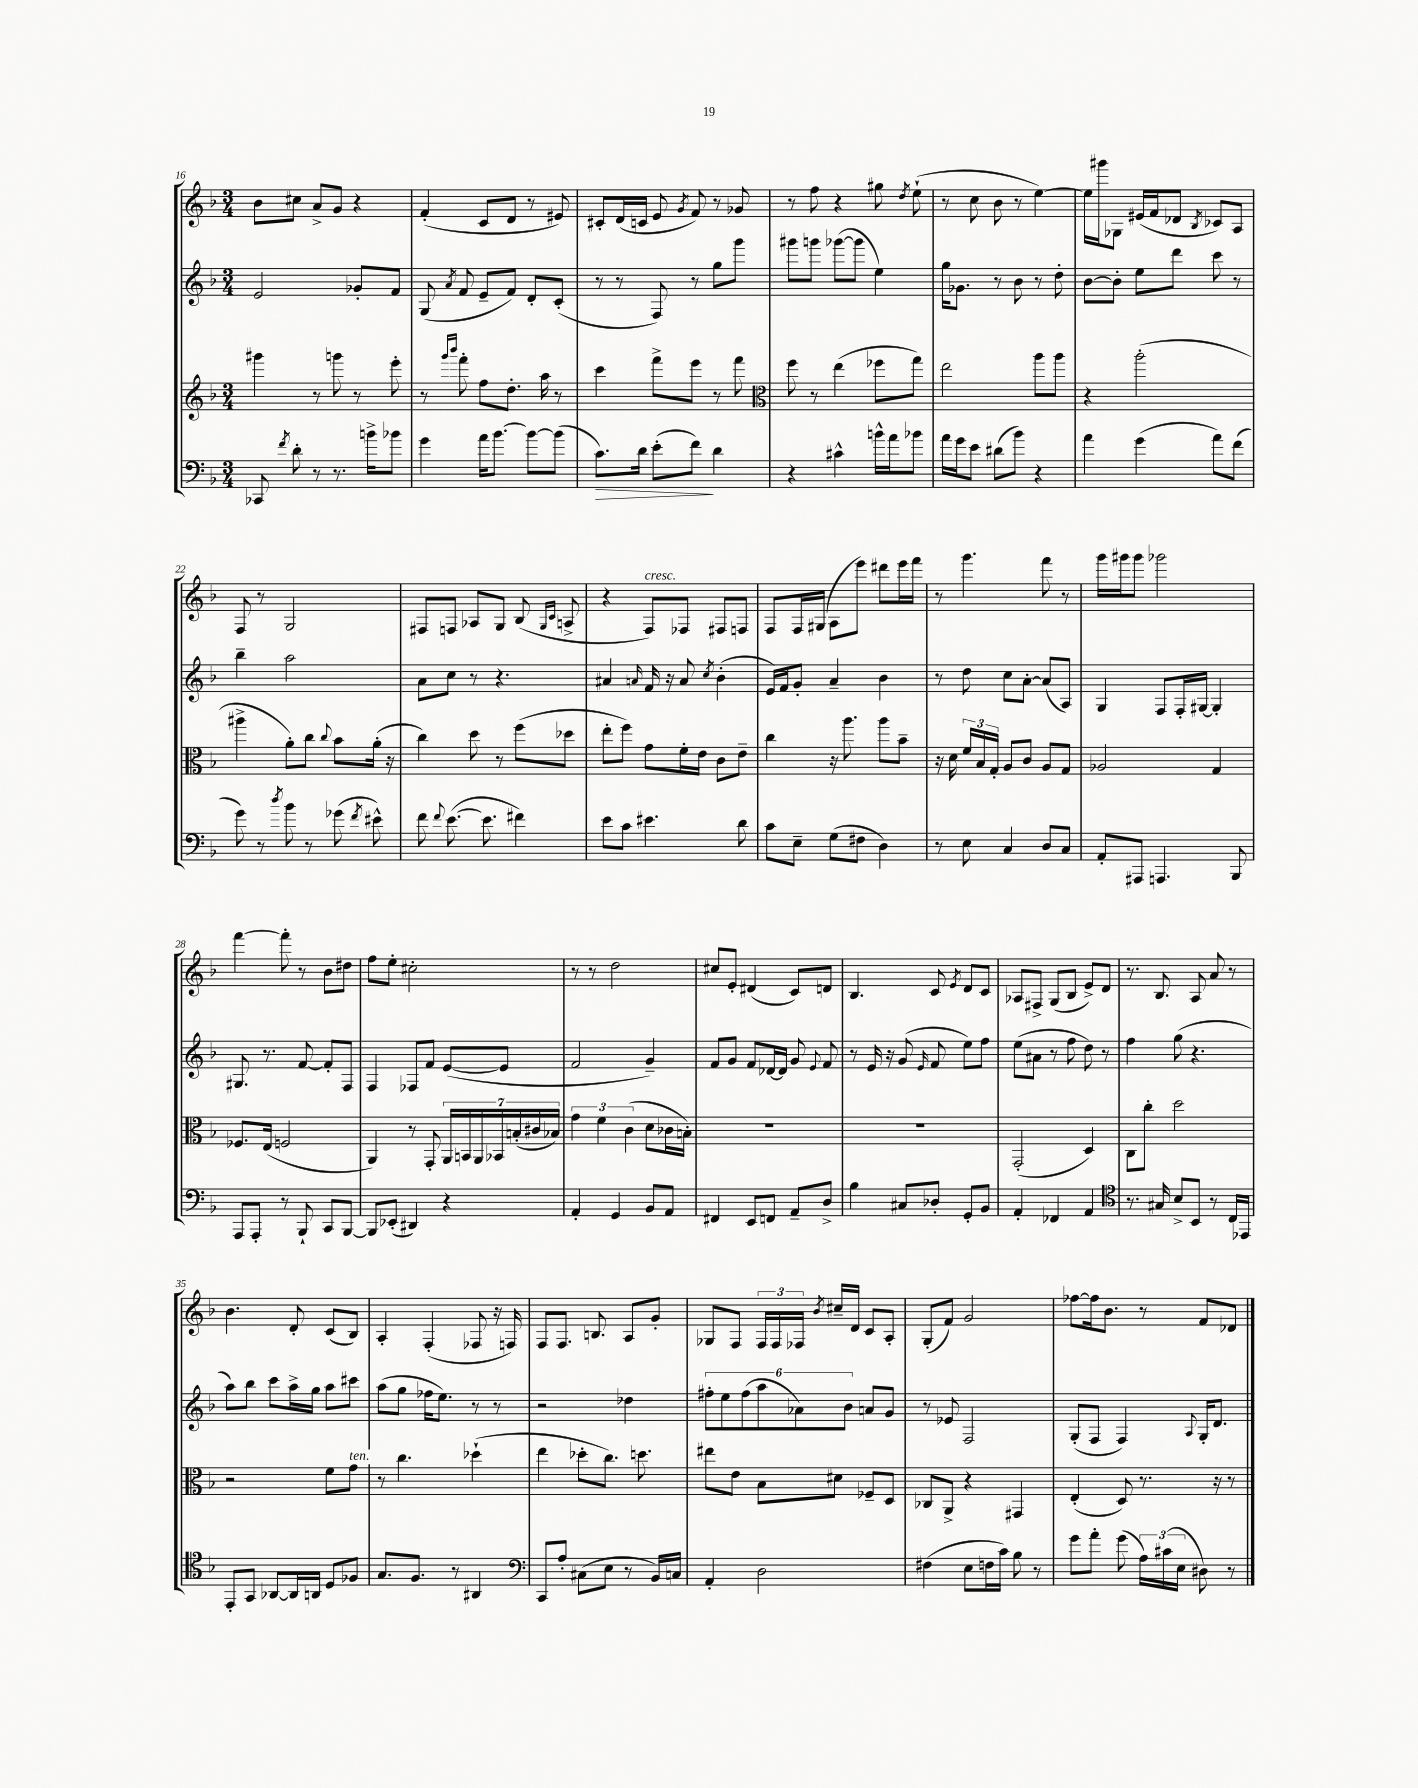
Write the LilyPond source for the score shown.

<<
\new StaffGroup <<
\new Staff = "s0" {
    \clef treble \key f \major \numericTimeSignature \time 3/4
    \autoBeamOff bes'8[ cis''8] a'8[-> g'8] r4 |
    f'4-.( c'8[ d'8] r8 eis'8) |
    cis'8[-. d'16( c'16] e'8 \acciaccatura { g'8 } f'8) r8 ges'8 |
    r8 f''8 r4 gis''8 \acciaccatura { d''8 } e''8-!( |
    r8 c''8 bes'8 r8 e''4~) |
    e''16[ gis'''16 ges8] eis'16[( f'16 des'8] \acciaccatura { bes8 } ces'8[) a8] |
    f8 r8 g2 |
    fis8[ f8] aes8[ g8] bes8( \grace { g16[ c'16] } a8-> |
    r4 f8[^\markup { \italic "cresc." }) fes8] fis8[ f8] |
    f8[ f16 gis16]( a8[ e'''8]) dis'''8[ e'''16 f'''16] |
    r8 g'''4. f'''8 r8 |
    g'''16[ gis'''16 gis'''8] ges'''2 |
    f'''4~ f'''8-. r8 bes'8[ dis''8] |
    f''8[ e''8]-. cis''2-. |
    r8 r8 d''2 |
    cis''8[ e'8]-. dis'4( c'8[) d'8] |
    bes4. c'8 \acciaccatura { e'8 } d'8[ c'8] |
    aes8[ fis8]-> g8[( bes8] e'8[->) d'8] |
    r8. bes8. a8 a'8 r8 |
    bes'4. d'8-. c'8[( bes8]) |
    a4-. f4-.( fes8 r16 f16) |
    f8[ f8.] b8. a8[ g'8]-. |
    ges8[ f8] \tuplet 3/2 { f16[ f16 fes16] } \acciaccatura { bes'8 } cis''16[-- d'16] c'8[ a8]-. |
    g8[-.( f'8]) g'2 |
    fes''8[~ fes''16 bes'8.] r8 f'8[ des'8] \bar "|." |
}
\new Staff = "s1" {
    \clef treble \key f \major \numericTimeSignature \time 3/4
    \autoBeamOff e'2 ges'8[-. f'8] |
    g8( \acciaccatura { a'8 } f'8 e'8[-- f'8]) d'8[-. c'8]-.( |
    r8 r8 f8) r8 g''8[ g'''8] |
    gis'''8[ g'''8] ges'''8[~( ges'''8] e''4) |
    g''16[ ges'8.] r8 bes'8 r8 d''8-. |
    bes'8[~ bes'8]-. e''8[ d'''8] c'''8 r8 |
    bes''4-- a''2 |
    a'8[ c''8] r8 r4. |
    ais'4 \grace { a'16 } f'16 r16 a'8 \acciaccatura { c''8 } bes'4-.( |
    e'16[) f'16 g'8]-. a'4-- bes'4 |
    r8 d''8 c''8[ a'8]~-. a'8[( a8]) |
    g4 f8[ f16-. gis16]~ gis4-. |
    gis8. r8. f'8~ f'8[-. f8] |
    f4 fes8[ f'8] e'8[~( e'8] |
    f'2 g'4--) |
    f'8[ g'8] f'8[ des'16~ des'16] g'8 \appoggiatura { e'8 } f'8 |
    r8 e'16 r16 g'8( \grace { e'16 } f'8 e''8[) f''8] |
    e''8[( ais'8] r8 f''8 d''8) r8 |
    f''4 g''8( r4. |
    a''8[) bes''8] c'''8[ a''16-> g''16] a''8[ cis'''8] |
    a''8[( g''8] fes''16[ e''8.]) r8 r8 |
    r2 des''4 |
    \tuplet 6/4 { fis''8[-. e''8 fis''8( a''8 aes'8) bes'8] } a'8[ g'8] |
    r8 ees'8 f2 |
    g8[-.( f8] f4) \appoggiatura { a8 } g16[-. d'8.] \bar "|." |
}
\new Staff = "s2" {
    \clef treble \key f \major \numericTimeSignature \time 3/4
    \autoBeamOff gis'''4 r8 g'''8 r8 e'''8-. |
    r8 \grace { g'''16[ bes'''16] } f'''8-. f''8[ d''8.]-. a''16 r8 |
    c'''4 f'''8[-> e'''8] r8 f'''8 |
    \clef alto f''8 r8 e''4( fes''8[ g''8]) |
    e''2 a''8[ a''8] |
    r4 a''2-.( |
    ais''4-> a'8[-.) c''8] \appoggiatura { c''8 } bes'8[ a'16]-.( r16 |
    c''4) d''8 r8 f''8[( des''8] |
    e''8[-. f''8]) g'8[ f'16-. e'16] c'8[ e'8]-- |
    c''4 r16 a''8. a''8[ bes'8]-- |
    r16 d'16 \tuplet 3/2 { f'16[ bes16 g16]-. } a8[ c'8] a8[ g8] |
    aes2 g4 |
    fes8.[ e16]( f2 |
    a,4) r8 g,8-. \tuplet 7/4 { a,16[ b,16 a,16 bes,16 b16-.( cis'16 bes16]) } |
    \tuplet 3/2 { g'4 f'4 c'4( } d'8[ ces'16 b16]-.) |
    R2. |
    R2. |
    g,2-.( d4) |
    c8[ c''8]-. d''2 |
    r2 f'8[ g'8]^\markup { \italic "ten." } |
    r8 c''4. des''4-!( |
    e''4 des''8[-. c''8.]) d''8. |
    eis''8[ e'8] bes8[ dis'8] fes8[-- d8] |
    ces8[ a,8]-> r4 gis,4 |
    e4-.( d8) r8. r16 r8 \bar "|." |
}
\new Staff = "s3" {
    \clef bass \key f \major \numericTimeSignature \time 3/4
    \autoBeamOff ces,8 \acciaccatura { f'8 } d'8-. r8 r8. b'16[-> bes'8] |
    g'4 a'16[ bes'8.]~ bes'8[~ bes'8]( |
    c'8.[\>) d'16] e'8[-.( f'8]\!) d'4 |
    r4 cis'4-^ b'16[-^ a'16 bes'8] |
    a'16[ g'16 e'8] dis'8[( bes'8]) r4 |
    a'4 g'4( a'8[) f'8]( |
    g'8) r8 \acciaccatura { d''8 } bes'8 r8 ges'8( \acciaccatura { f'8 } eis'8-^) |
    f'8 \appoggiatura { f'8 } e'8.~( e'8. fis'4) |
    e'8[ c'8] eis'4. d'8 |
    c'8[ e8]-- g8[( fis8] d4) |
    r8 e8 c4 d8[ c8] |
    a,8[-. ais,,8] a,,4. bes,,8 |
    a,,8[ a,,8]-. r8 bes,,8-! c,8[ bes,,8]~ |
    bes,,8[ ees,8]-.( dis,4) r4 |
    a,4-. g,4 bes,8[ a,8] |
    fis,4 e,8[ f,8] a,8[-- d8]-> |
    bes4 cis8[ des8]-. g,8[-. bes,8] |
    a,4-. fes,4 a,4 |
    \clef tenor r8. gis16 bes8[-> bes,8] r8 c16[ ees,16] |
    e,8[-. g,8] aes,8[~ aes,16 a,16] d8[ fes8] |
    g8.[ f8.] r8 ais,4 |
    \clef bass c,8[ a8]-. cis8[( e8] r8 bes,16[) c16] |
    a,4-. d2 |
    fis4( e8[ f16 c'16]) bes8 r8 |
    g'8[ a'8]-. g'8( \tuplet 3/2 { a16[) cis'16( e16] } dis8) r8 \bar "|." |
}
>>
>>
\layout { \context { \Score currentBarNumber = #16 } }
